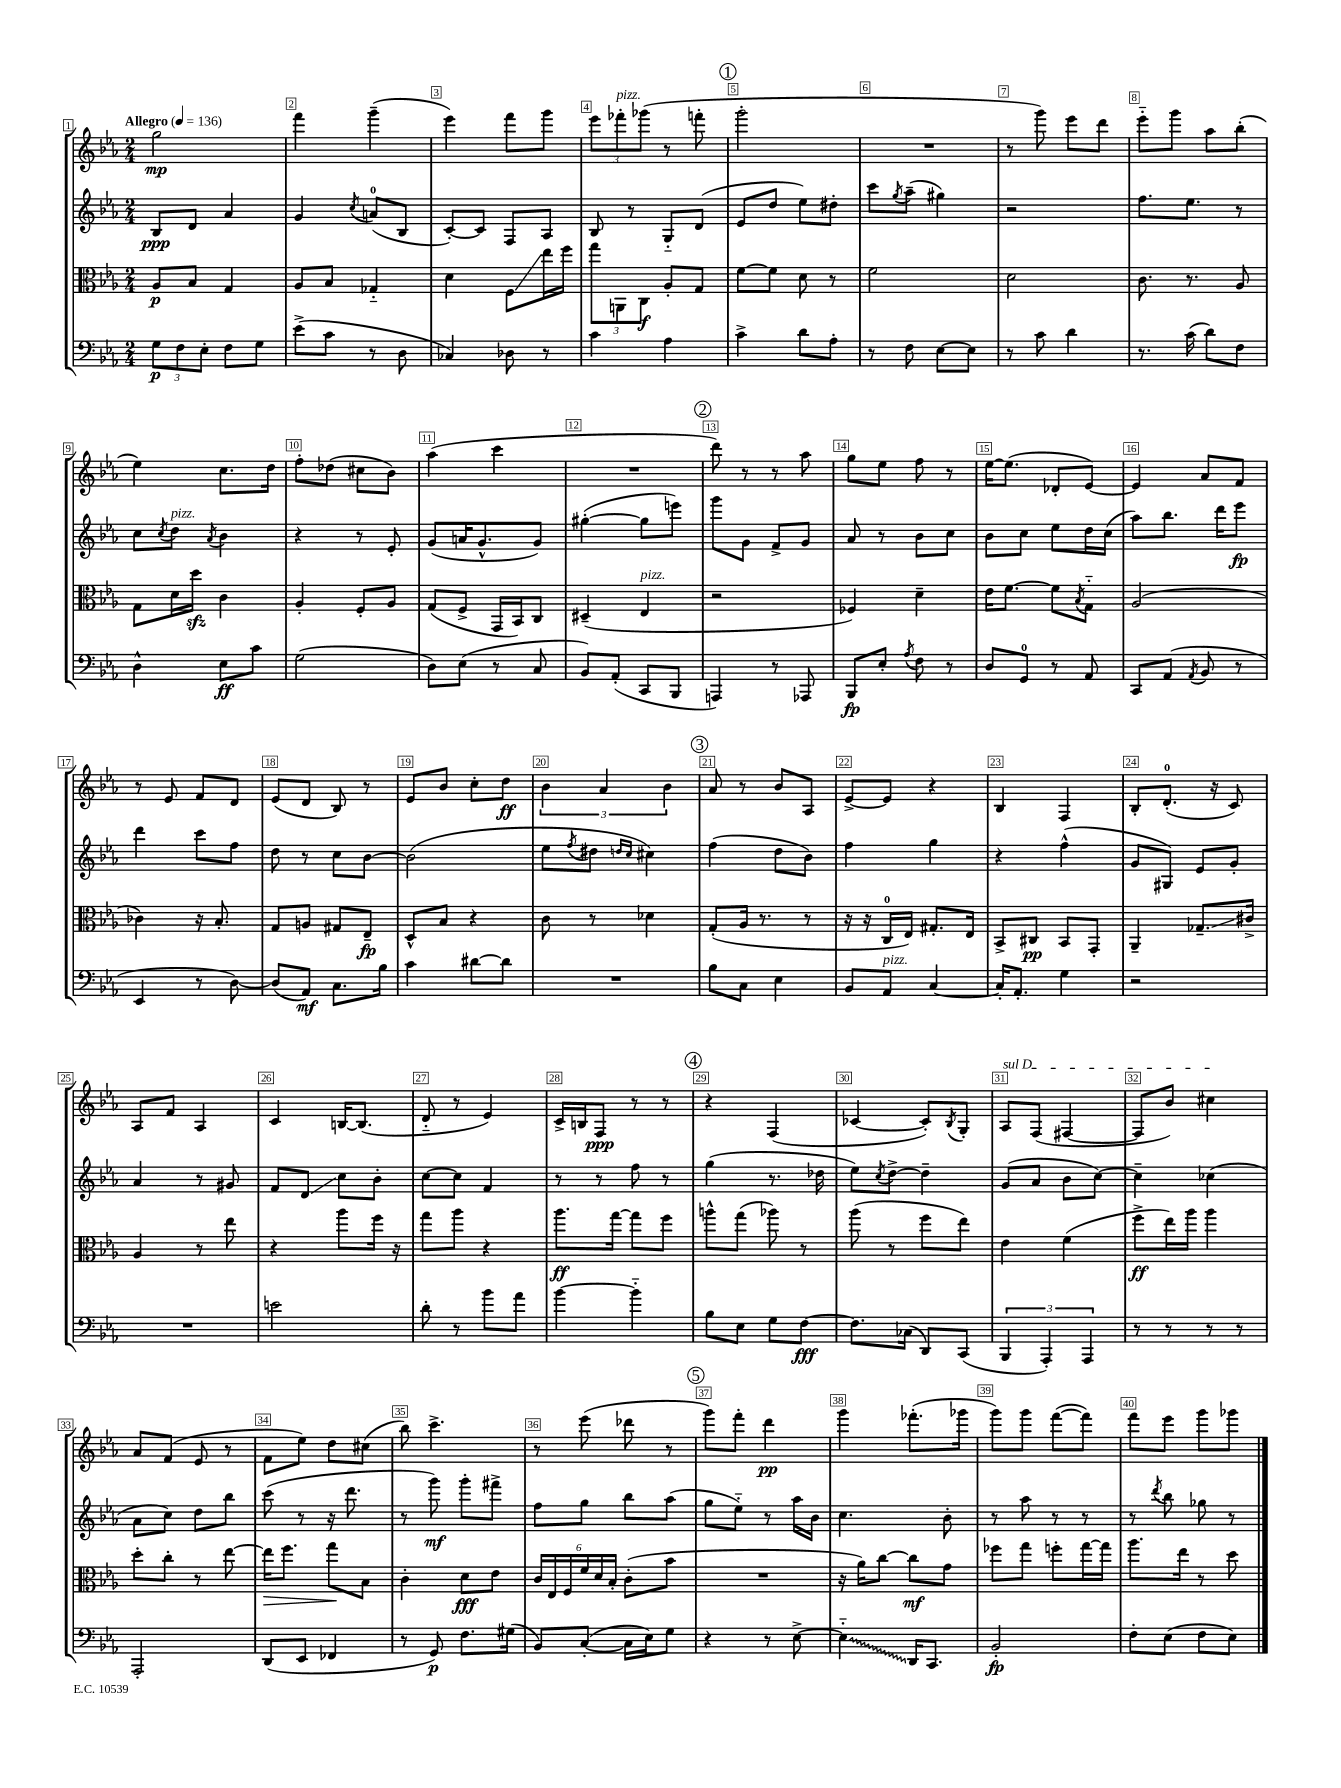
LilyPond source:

<<
\new StaffGroup <<
\new Staff = "s0" {
    \clef treble \key ees \major \numericTimeSignature \time 2/4 \tempo "Allegro" 4 = 136
    g''2\mp |
    f'''4 g'''4--( |
    ees'''4) f'''8 g'''8 |
    \tuplet 3/2 { ees'''8 fes'''8-.^\markup { \italic "pizz." } ges'''8( } r8 f'''8-. |
    \mark \markup { \circle "1" } g'''2-. |
    R2 |
    r8 g'''8) ees'''8 d'''8 |
    ees'''8-_ g'''8 aes''8 bes''8-.( |
    ees''4) c''8. d''16 |
    f''8-. des''8( cis''8 bes'8) |
    aes''4( c'''4 |
    R2 |
    \mark \markup { \circle "2" } d'''8) r8 r8 aes''8 |
    g''8 ees''8 f''8 r8 |
    ees''16~ ees''8.( des'8-. ees'8~) |
    ees'4 aes'8 f'8 |
    r8 ees'8 f'8 d'8 |
    ees'8( d'8 bes8) r8 |
    ees'8 bes'8 c''8-. d''8\ff |
    \tuplet 3/2 { bes'4 aes'4 bes'4 } |
    \mark \markup { \circle "3" } aes'8 r8 bes'8 aes8 |
    ees'8~-> ees'8 r4 |
    bes4 f4 |
    bes8-. d'8.-0-.( r16 c'8) |
    aes8 f'8 aes4 |
    c'4 b16~ b8.( |
    d'8-_ r8 ees'4) |
    c'16-> b16 f8\ppp r8 r8 |
    \mark \markup { \circle "4" } r4 f4( |
    ces'4~ ces'8-.) \acciaccatura { bes8 } g8-. |
    \once \override TextSpanner.bound-details.left.text = \markup { \italic "sul D" } aes8\startTextSpan f8( fis4~ |
    fis8 bes'8) cis''4\stopTextSpan |
    aes'8 f'8( ees'8 r8 |
    f'8 ees''8) d''8 cis''8( |
    bes''8) c'''4.-> |
    r8 ees'''8( des'''8 r8 |
    \mark \markup { \circle "5" } g'''8) f'''8-. d'''4\pp |
    g'''4 fes'''8.-.( ges'''16 |
    g'''8) g'''8 f'''8~( f'''8) |
    f'''8 ees'''8 g'''8 ges'''8 \bar "|." |
}
\new Staff = "s1" {
    \clef treble \key ees \major \numericTimeSignature \time 2/4
    bes8\ppp d'8 aes'4 |
    g'4 \acciaccatura { c''8 } a'8-0( bes8 |
    c'8~-.) c'8 f8 aes8 |
    bes8 r8 g8-_ d'8( |
    \mark \markup { \circle "1" } ees'8 d''8 ees''8) dis''8-. |
    c'''8 \acciaccatura { g''8 } aes''8--( gis''4) |
    r2 |
    f''8. ees''8. r8 |
    c''8 \acciaccatura { c''8 } d''8^\markup { \italic "pizz." } \acciaccatura { aes'8 } bes'4 |
    r4 r8 ees'8-. |
    g'8( a'16 g'8.-^ g'8) |
    gis''4~-.( gis''8 e'''8) |
    \mark \markup { \circle "2" } g'''8 g'8 f'8-> g'8 |
    aes'8 r8 bes'8 c''8 |
    bes'8 c''8 ees''8 d''16 c''16( |
    aes''8) bes''8. d'''16 ees'''8\fp |
    d'''4 c'''8 f''8 |
    d''8 r8 c''8 bes'8~ |
    bes'2( |
    ees''8 \acciaccatura { f''8 } dis''8 \grace { d''16 c''16 } cis''4) |
    \mark \markup { \circle "3" } f''4( d''8 bes'8) |
    f''4 g''4 |
    r4 f''4-^( |
    g'8 gis8) ees'8 g'8-. |
    aes'4 r8 gis'8 |
    f'8 d'8\glissando c''8 bes'8-. |
    c''8~ c''8 f'4 |
    r8 r8 f''8 r8 |
    \mark \markup { \circle "4" } g''4( r8. des''16 |
    ees''8) \acciaccatura { c''8 } d''8~-> d''4-- |
    g'8( aes'8 bes'8 c''8~) |
    c''4-- ces''4( |
    aes'8 c''8) d''8 bes''8 |
    c'''8( r8 r16 d'''8. |
    r8 g'''8\mf) g'''8-. fis'''8-> |
    f''8 g''8 bes''8 aes''8( |
    \mark \markup { \circle "5" } g''8 ees''8-_) r8 aes''16 bes'16 |
    c''4. bes'8-. |
    r8 aes''8 r8 r8 |
    r8 \acciaccatura { d'''8 } bes''8 ges''8 r8 \bar "|." |
}
\new Staff = "s2" {
    \clef alto \key ees \major \numericTimeSignature \time 2/4
    aes8\p bes8 g4 |
    aes8 bes8 ges4-_ |
    d'4 f8\glissando ees''16 f''16 |
    \tuplet 3/2 { g''8 a,8 c8\f } aes8-. g8 |
    \mark \markup { \circle "1" } f'8~ f'8 d'8 r8 |
    f'2 |
    d'2 |
    c'8. r8. aes8 |
    g8 d'16 d''16\sfz c'4 |
    aes4-. f8-. aes8 |
    g8( f8-> g,16 bes,16) c8 |
    dis4--( ees4^\markup { \italic "pizz." } |
    \mark \markup { \circle "2" } r2 |
    fes4) d'4-- |
    ees'16 f'8.~ f'8 \acciaccatura { bes8 } g8-_ |
    aes2( |
    ces'4) r16 bes8.-. |
    g8 a8 gis8 ees8--\fp |
    d8-^ bes8 r4 |
    c'8 r8 des'4 |
    \mark \markup { \circle "3" } g8-.( aes16 r8. r8 |
    r16 r16 c16-0 ees16) gis8.-. ees16 |
    bes,8-> cis8\pp bes,8 g,8-. |
    aes,4-- ges8.--\glissando cis'16-> |
    aes4 r8 ees''8 |
    r4 aes''8 f''16 r16 |
    g''8 aes''8 r4 |
    aes''8.\ff g''16~ g''8 f''8 |
    \mark \markup { \circle "4" } a''8-^ g''8( aes''8) r8 |
    aes''8( r8 f''8 ees''8) |
    ees'4 f'4( |
    f''8->\ff ees''16) aes''16 aes''4 |
    d''8-. c''8-. r8 ees''8~ |
    ees''16\> f''8. g''8\! bes8 |
    c'4-. d'8\fff ees'8 |
    \tuplet 6/4 { c'16 ees16 f16 f'16 d'16 bes16-. } c'8-.( bes'8 |
    \mark \markup { \circle "5" } R2 |
    r16 aes'16) c''8~ c''8\mf g'8 |
    fes''8 g''8 f''8-. g''16~ g''16 |
    aes''8. ees''16 r8 d''8 \bar "|." |
}
\new Staff = "s3" {
    \clef bass \key ees \major \numericTimeSignature \time 2/4
    \tuplet 3/2 { g8\p f8 ees8-. } f8 g8 |
    ees'8->( c'8 r8 d8 |
    ces4) des8 r8 |
    c'4 aes4 |
    \mark \markup { \circle "1" } c'4-> d'8 aes8-. |
    r8 f8 ees8~ ees8 |
    r8 c'8 d'4 |
    r8. c'16( d'8) f8 |
    d4-^ ees8\ff c'8 |
    g2( |
    d8) ees8( r8 c8 |
    bes,8) aes,8-.( c,8 bes,,8 |
    \mark \markup { \circle "2" } a,,4) r8 aes,,8 |
    bes,,8\fp ees8-. \acciaccatura { aes8 } f8 r8 |
    d8 g,8-0 r8 aes,8 |
    c,8 aes,8( \acciaccatura { aes,8 } bes,8 r8 |
    ees,4 r8 d8~) |
    d8( aes,8\mf) c8. bes16 |
    c'4 dis'8~ dis'8 |
    R2 |
    \mark \markup { \circle "3" } bes8 c8 ees4 |
    bes,8 aes,8^\markup { \italic "pizz." } c4~ |
    c16-. aes,8.-. g4 |
    r2 |
    R2 |
    e'2 |
    d'8-. r8 bes'8 aes'8 |
    bes'4~ bes'4-_ |
    \mark \markup { \circle "4" } bes8 ees8 g8 f8~\fff |
    f8. ces16( d,8) c,8( |
    \tuplet 3/2 { bes,,4 aes,,4-.) aes,,4 } |
    r8 r8 r8 r8 |
    aes,,2-. |
    d,8( ees,8 fes,4 |
    r8 g,8\p) f8. gis16( |
    bes,8) c8~-.( c16 ees16) g8 |
    \mark \markup { \circle "5" } r4 r8 ees8~-> |
    \once \override Glissando.style = #'zigzag ees4-_\glissando d,16 c,8. |
    bes,2-.\fp |
    f8-. ees8( f8 ees8) \bar "|." |
}
>>
>>
\layout { \context { \Score \override BarNumber.break-visibility = ##(#f #t #t) barNumberVisibility = #all-bar-numbers-visible \override BarNumber.stencil = #(make-stencil-boxer 0.1 0.3 ly:text-interface::print) } }
